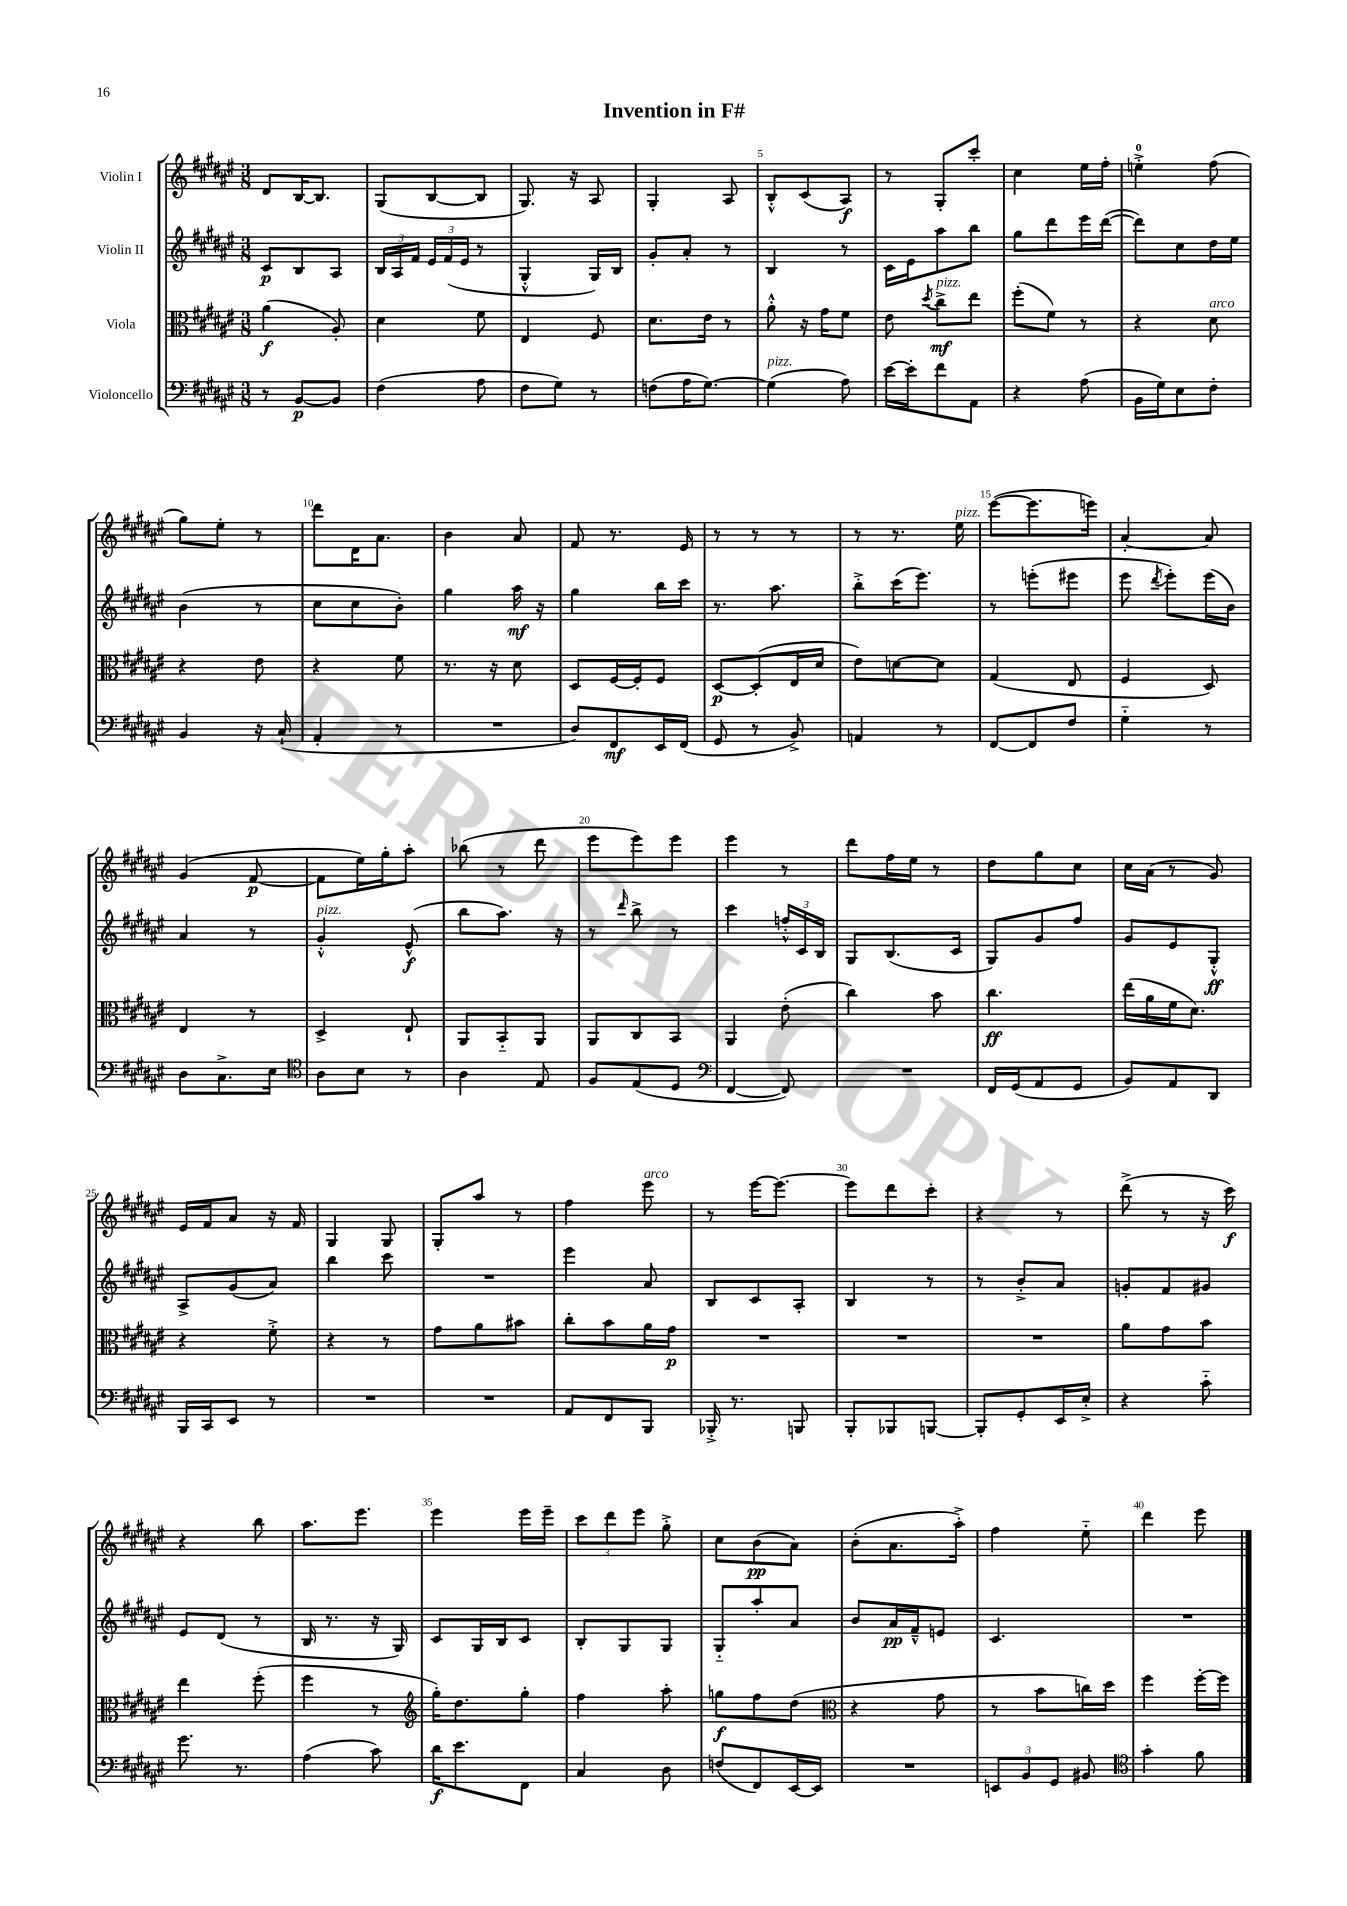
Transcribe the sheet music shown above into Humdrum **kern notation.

**kern	**dynam	**kern	**dynam	**kern	**dynam	**kern	**dynam
*part4	*part4	*part3	*part3	*part2	*part2	*part1	*part1
*staff4	*staff4	*staff3	*staff3	*staff2	*staff2	*staff1	*staff1
*I"Violoncello	*	*I"Viola	*	*I"Violin II	*	*I"Violin I	*
*clefF4	*	*clefC3	*	*clefG2	*	*clefG2	*
*k[f#c#g#d#a#e#]	*	*k[f#c#g#d#a#e#]	*	*k[f#c#g#d#a#e#]	*	*k[f#c#g#d#a#e#]	*
*M3/8	*	*M3/8	*	*M3/8	*	*M3/8	*
=1	=1	=1	=1	=1	=1	=1	=1
8r	.	(4a#\	f	8c#/L	p	8d#/L	.
[8BB/L	p	.	.	8B/	.	[16B/K	.
.	.	.	.	.	.	8.B/J]	.
8BB/J]	.	8A#'/)	.	8A#/J	.	.	.
=2	=2	=2	=2	=2	=2	=2	=2
(4F#\	.	4d#\	.	24B/LL	.	(8G#/L	.
.	.	.	.	24A#/	.	.	.
.	.	.	.	24f#/JJ	.	.	.
.	.	.	.	24e#/LL	.	[8B/	.
.	.	.	.	(24f#/	.	.	.
.	.	.	.	24e#/JJ	.	.	.
8A#\	.	8f#\	.	8r	.	8B/J]	.
=3	=3	=3	=3	=3	=3	=3	=3
8F#\L	.	4E#/	.	4G#'^^/	.	8.G#/)	.
8G#\J)	.	.	.	.	.	.	.
.	.	.	.	.	.	16r	.
8r	.	8F#/	.	16G#/LL)	.	8A#/	.
.	.	.	.	16B/JJ	.	.	.
=4	=4	=4	=4	=4	=4	=4	=4
(8Fn\L	.	8.d#\L	.	8g#'/L	.	4G#'/	.
16A#\K	.	.	.	8a#'/J	.	.	.
[8.G#\J)	.	16e#\Jk	.	.	.	.	.
.	.	8r	.	8r	.	8A#/	.
=5	=5	=5	=5	=5	=5	=5	=5
!LO:TX:a:i:t=pizz.	!	!	!	!	!	!	!
(4G#\]	.	8a#'^^\	.	4B/	.	8B'^^/L	.
.	.	16r	.	.	.	(8c#/	.
.	.	16g#\KL	.	.	.	.	.
8A#\)	.	8f#\J	.	8r	.	8A#/J)	f
=6	=6	=6	=6	=6	=6	=6	=6
[16e#\LL	.	8e#\	.	16c#\LL	.	8r	.
16e#'\J]	.	.	.	16e#\J	.	.	.
.	.	8qdd#/	.	.	.	.	.
!	!	!LO:TX:a:i:t=pizz.	!	!	!	!	!
8f#\	.	8cc#^\L	mf	8aa#\	.	8G#'/L	.
8AA#\J	.	8ee#\J	.	8bb\J	.	8ccc#'/J	.
=7	=7	=7	=7	=7	=7	=7	=7
4r	.	(8ff#'\L	.	8gg#\L	.	4cc#\	.
.	.	8f#\J)	.	8ddd#\	.	.	.
(8A#\	.	8r	.	16eee#\L	.	16ee#\LL	.
.	.	.	.	([16ddd#\JJ	.	16ff#'\JJ	.
=8	=8	=8	=8	=8	=8	=8	=8
16BB\LL	.	4r	.	8ddd#\L])	.	4een'^\	.
16G#\J)	.	.	.	.	.	.	.
8E#\	.	.	.	8cc#\	.	.	.
!	!	!LO:TX:a:i:t=arco	!	!	!	!	!
8F#'\J	.	8d#\	.	16dd#\L	.	(8ff#\	.
.	.	.	.	16ee#\JJ	.	.	.
!!LO:LB:g=z
=9	=9	=9	=9	=9	=9	=9	=9
4BB/	.	4r	.	(4b\	.	8gg#\L)	.
.	.	.	.	.	.	8ee#'\J	.
16r	.	8e#\	.	8r	.	8r	.
(16C#`/	.	.	.	.	.	.	.
=10	=10	=10	=10	=10	=10	=10	=10
4AA#'/	.	4r	.	8cc#\L	.	8ddd#\L	.
.	.	.	.	8cc#\	.	16d#\K	.
.	.	.	.	.	.	8.a#\J	.
8r	.	8f#\	.	8b'\J)	.	.	.
=11	=11	=11	=11	=11	=11	=11	=11
4.r	.	8.r	.	4gg#\	.	4b\	.
.	.	16r	.	.	.	.	.
.	.	8d#\	.	16aa#\	mf	8a#/	.
.	.	.	.	16r	.	.	.
=12	=12	=12	=12	=12	=12	=12	=12
8D#/L)	.	8D#/L	.	4gg#\	.	8f#/	.
8FF#/	mf	[16F#/L	.	.	.	8.r	.
.	.	16F#'/J]	.	.	.	.	.
16EE#/L	.	8F#/J	.	16bb\LL	.	.	.
(16FF#/JJ	.	.	.	16ccc#\JJ	.	16e#/	.
=13	=13	=13	=13	=13	=13	=13	=13
8GG#/	.	[8D#/L	p	8.r	.	8r	.
8r	.	(8D#'/]	.	.	.	8r	.
.	.	.	.	8.aa#\	.	.	.
8BB^/)	.	16E#/L	.	.	.	8r	.
.	.	16d#/JJ	.	.	.	.	.
=14	=14	=14	=14	=14	=14	=14	=14
4AAn/	.	8e#\L)	.	8bb'^\L	.	8r	.
.	.	[8dn\	.	(16ccc#\K	.	8.r	.
.	.	.	.	8.eee#\J)	.	.	.
8r	.	8d\J]	.	.	.	.	.
!	!	!	!	!	!	!LO:TX:a:i:t=pizz.	!
.	.	.	.	.	.	16ee#\	.
=15	=15	=15	=15	=15	=15	=15	=15
[8FF#/L	.	(4G#/	.	8r	.	([8eee#\L	.
8FF#/]	.	.	.	(8eeen'\L	.	8.eee#\]	.
8F#/J	.	8E#/	.	8eee#X\J	.	.	.
.	.	.	.	.	.	16eeen\Jk)	.
=16	=16	=16	=16	=16	=16	=16	=16
4G#\	.	4F#/	.	8eee#\	.	[4a#'/	.
.	.	.	.	8qddd#/	.	.	.
.	.	.	.	8eee#'\L)	.	.	.
8r	.	8D#/)	.	(16eee#\L	.	8a#/]	.
.	.	.	.	16b\JJ)	.	.	.
!!LO:LB:g=z
=17	=17	=17	=17	=17	=17	=17	=17
8D#\L	.	4E#/	.	4a#/	.	(4g#/	.
8.C#^\	.	.	.	.	.	.	.
.	.	8r	.	8r	.	[8f#/	p
16E#\Jk	.	.	.	.	.	.	.
=18	=18	=18	=18	=18	=18	=18	=18
*clefC4	*	*	*	*	*	*	*
!	!	!	!	!LO:TX:a:i:t=pizz.	!	!	!
8A#\L	.	4D#^/	.	4g#'^^/	.	8f#\L]	.
8B\J	.	.	.	.	.	16ee#\L)	.
.	.	.	.	.	.	16gg#'\J	.
8r	.	8E#`/	.	(8e#^^/	f	8aa#'\J	.
=19	=19	=19	=19	=19	=19	=19	=19
4A#\	.	8AA#/L	.	8bb\L	.	(8bb-X\	.
.	.	8BB/	.	8.aa#\J)	.	8r	.
8E#/	.	8AA#/J	.	.	.	8ddd#\	.
.	.	.	.	16r	.	.	.
=20	=20	=20	=20	=20	=20	=20	=20
8F#/L	.	8AA#/L	.	8r	.	8eee#\L	.
.	.	.	.	16qqddd#/	.	.	.
(8E#/	.	8C#/	.	8bb^\	.	8eee#\)	.
8D#/J	.	8BB/J	.	8r	.	8eee#\J	.
=21	=21	=21	=21	=21	=21	=21	=21
*clefF4	*	*	*	*	*	*	*
[4FF#/	.	4AA#/	.	4ccc#\	.	4eee#\	.
8FF#/])	.	(8e#'\	.	24ffn'^^/LL	.	8r	.
.	.	.	.	24c#/	.	.	.
.	.	.	.	24B/JJ	.	.	.
=22	=22	=22	=22	=22	=22	=22	=22
4.r	.	4cc#\)	.	8G#/L	.	8ddd#\L	.
.	.	.	.	(8.B/	.	16ff#\L	.
.	.	.	.	.	.	16ee#\JJ	.
.	.	8b\	.	.	.	8r	.
.	.	.	.	16c#/Jk	.	.	.
=23	=23	=23	=23	=23	=23	=23	=23
16FF#/LL	.	4.cc#\	ff	8G#/L)	.	8dd#\L	.
(16GG#/J	.	.	.	.	.	.	.
8AA#/	.	.	.	8g#/	.	8gg#\	.
8GG#/J	.	.	.	8ff#/J	.	8cc#\J	.
=24	=24	=24	=24	=24	=24	=24	=24
8BB/L)	.	(16ee#\LL	.	8g#/L	.	16cc#\LL	.
.	.	16a#\	.	.	.	(16a#\JJ	.
8AA#/	.	16f#\J	.	8e#/	.	8r	.
.	.	8.d#\J)	.	.	.	.	.
8DD#/J	.	.	.	8G#'^^/J	ff	8g#/)	.
!!LO:LB:g=z
=25	=25	=25	=25	=25	=25	=25	=25
16BBB/LL	.	4r	.	8A#^/L	.	16e#/LL	.
16CC#/J	.	.	.	.	.	16f#/J	.
8EE#/J	.	.	.	(8g#/	.	8a#/J	.
8r	.	8f#'^\	.	8a#/J)	.	16r	.
.	.	.	.	.	.	16f#/	.
=26	=26	=26	=26	=26	=26	=26	=26
4.r	.	4r	.	4bb\	.	4G#/	.
.	.	8r	.	8ccc#\	.	8G#/	.
=27	=27	=27	=27	=27	=27	=27	=27
4.r	.	8g#\L	.	4.r	.	8G#'/L	.
.	.	8a#\	.	.	.	8aa#/J	.
.	.	8b#X\J	.	.	.	8r	.
=28	=28	=28	=28	=28	=28	=28	=28
8AA#/L	.	8cc#'\L	.	4eee#\	.	4ff#\	.
8FF#/	.	8b\	.	.	.	.	.
!	!	!	!	!	!	!LO:TX:a:i:t=arco	!
8BBB/J	.	16a#\L	.	8a#/	.	8eee#\	.
.	.	16g#\JJ	p	.	.	.	.
=29	=29	=29	=29	=29	=29	=29	=29
16BBB-X'^/	.	4.r	.	8B/L	.	8r	.
8.r	.	.	.	.	.	.	.
.	.	.	.	8c#/	.	[16eee#\KL	.
.	.	.	.	.	.	8.eee#\J_	.
8BBBn/	.	.	.	8A#'/J	.	.	.
=30	=30	=30	=30	=30	=30	=30	=30
8BBB'/L	.	4.r	.	4B/	.	8eee#\L]	.
8BBB-X/	.	.	.	.	.	8ddd#\	.
[8BBBn/J	.	.	.	8r	.	8ccc#'\J	.
=31	=31	=31	=31	=31	=31	=31	=31
8BBB'/L]	.	4.r	.	8r	.	4r	.
8GG#'/	.	.	.	8b'^/L	.	.	.
16EE#/L	.	.	.	8a#/J	.	8r	.
16E#'^/JJ	.	.	.	.	.	.	.
=32	=32	=32	=32	=32	=32	=32	=32
4r	.	8a#\L	.	8gn'/L	.	(8ddd#^\	.
.	.	8g#\	.	8f#/	.	8r	.
8c#\	.	8b\J	.	8g#X/J	.	16r	.
.	.	.	.	.	.	16ccc#\)	f
!!LO:LB:g=z
=33	=33	=33	=33	=33	=33	=33	=33
8.g#\	.	4ee#\	.	8e#/L	.	4r	.
.	.	.	.	(8d#/J	.	.	.
8.r	.	.	.	.	.	.	.
.	.	(8ff#'\	.	8r	.	8bb\	.
=34	=34	=34	=34	=34	=34	=34	=34
(4A#\	.	4ff#\	.	16B/	.	8.aa#\L	.
.	.	.	.	8.r	.	.	.
.	.	.	.	.	.	8.eee#\J	.
8c#\)	.	8r	.	16r	.	.	.
.	.	.	.	16G#/)	.	.	.
=35	=35	=35	=35	=35	=35	=35	=35
*	*	*clefG2	*	*	*	*	*
16d#\KL	f	16gg#'\KL)	.	8c#/L	.	4eee#\	.
8.e#\	.	8.dd#\	.	.	.	.	.
.	.	.	.	16G#/L	.	.	.
.	.	.	.	16B/J	.	.	.
8FF#\J	.	8gg#'\J	.	8c#/J	.	16eee#\LL	.
.	.	.	.	.	.	16eee#~\JJ	.
=36	=36	=36	=36	=36	=36	=36	=36
4C#/	.	4ff#\	.	8B'/L	.	12ccc#\L	.
.	.	.	.	.	.	12ddd#\	.
.	.	.	.	8G#/	.	.	.
.	.	.	.	.	.	12eee#\J	.
8D#\	.	8aa#'\	.	8G#/J	.	8gg#'^\	.
=37	=37	=37	=37	=37	=37	=37	=37
(8Fn/L	.	8ggn\L	f	8G#/L	.	8cc#\L	.
8FF#/)	.	8ff#\	.	8aa#'/	.	(8b\	pp
[16EE#/L	.	(8dd#\J	.	8a#/J	.	8a#\J)	.
16EE#/JJ]	.	.	.	.	.	.	.
=38	=38	=38	=38	=38	=38	=38	=38
*	*	*clefC3	*	*	*	*	*
4.r	.	4r	.	8b/L	.	(8b'\L	.
.	.	.	.	16a#/L	pp	8.a#\	.
.	.	.	.	16f#~^^/J	.	.	.
.	.	8g#\	.	8en/J	.	.	.
.	.	.	.	.	.	16aa#'^\Jk)	.
=39	=39	=39	=39	=39	=39	=39	=39
12EEn/L	.	8r	.	4.c#/	.	4ff#\	.
12BB/	.	.	.	.	.	.	.
.	.	8b\L	.	.	.	.	.
12GG#/J	.	.	.	.	.	.	.
8BB#X/	.	16ccn\L)	.	.	.	8ee#\	.
.	.	16dd#\JJ	.	.	.	.	.
=40	=40	=40	=40	=40	=40	=40	=40
*clefC4	*	*	*	*	*	*	*
4g#'\	.	4ff#\	.	4.r	.	4ddd#\	.
8f#\	.	[16ff#'\LL	.	.	.	8eee#\	.
.	.	16ff#\JJ]	.	.	.	.	.
==	==	==	==	==	==	==	==
*-	*-	*-	*-	*-	*-	*-	*-
